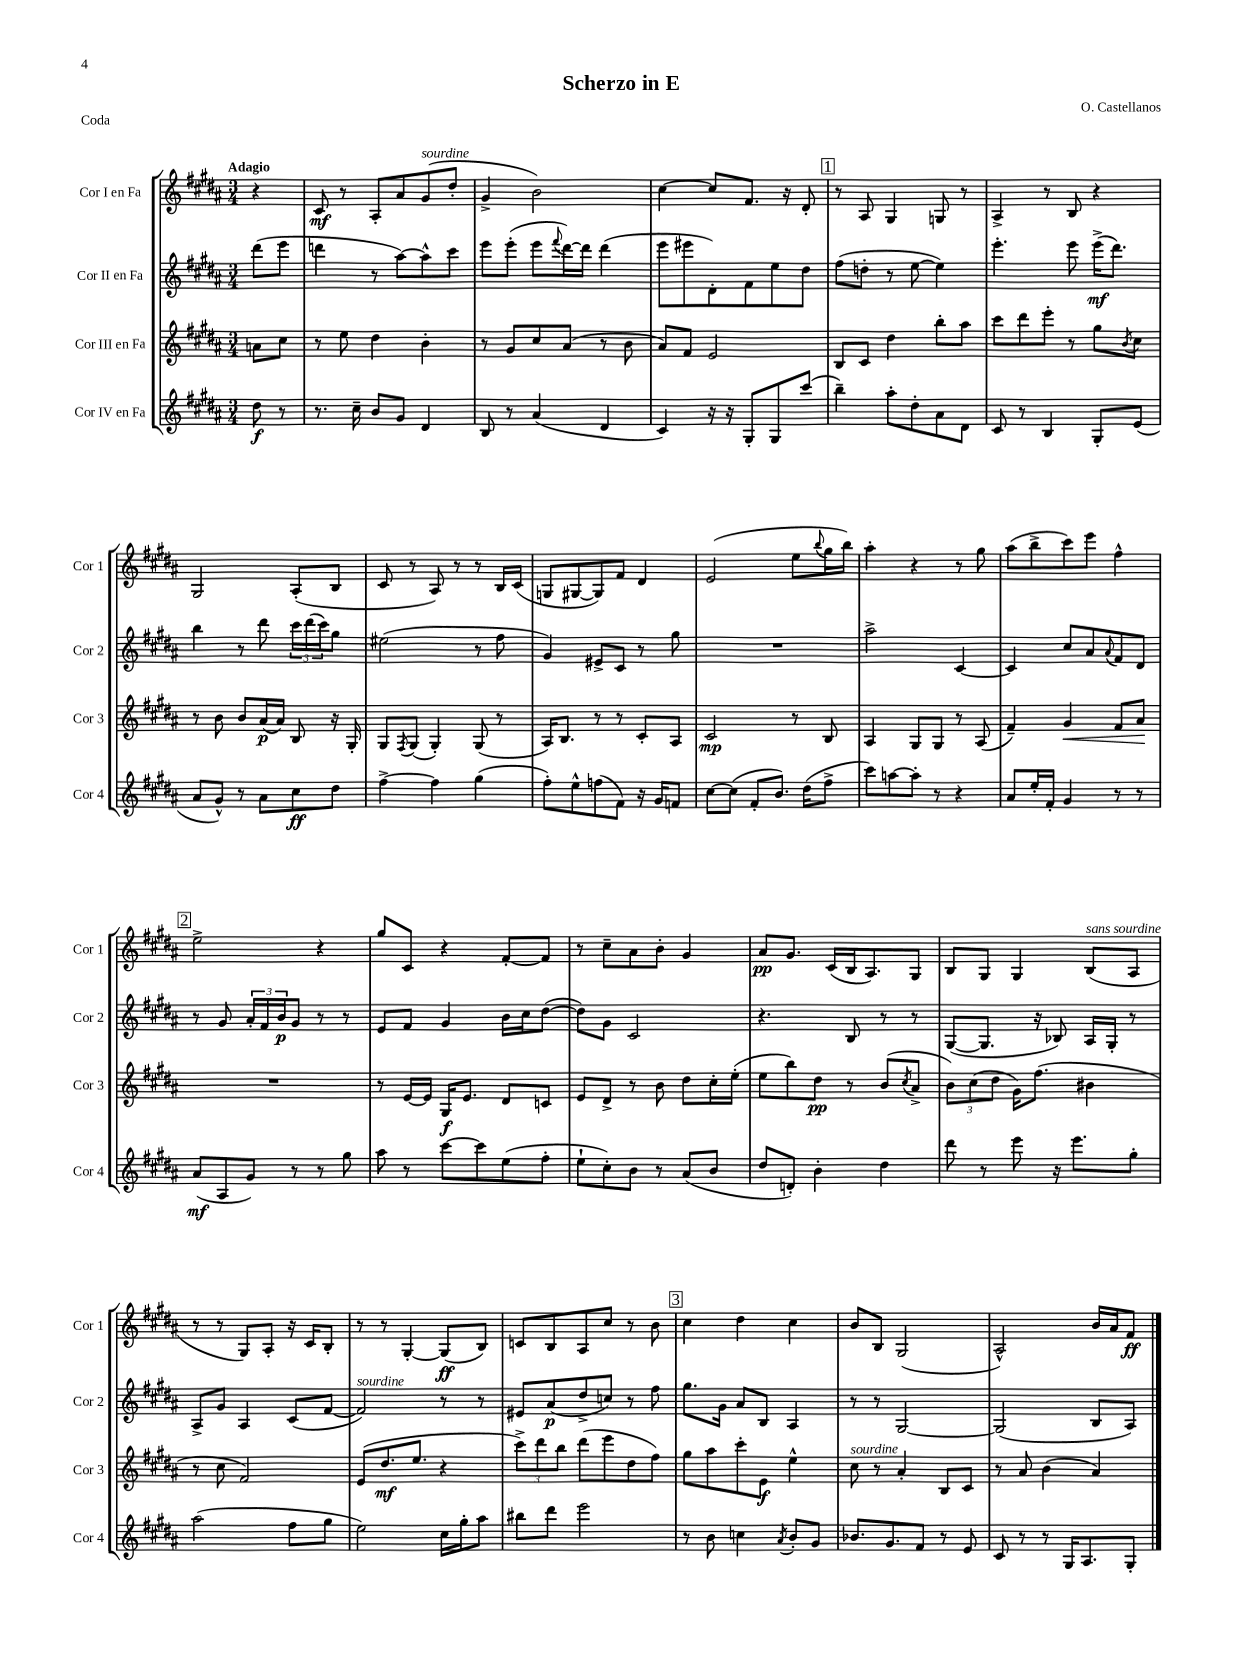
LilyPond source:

\header { title = "Scherzo in E" composer = "O. Castellanos" piece = "Coda" }
<<
\new StaffGroup <<
\new Staff = "s0" \with { instrumentName = "Cor I en Fa" shortInstrumentName = "Cor 1" } {
    \clef treble \key b \major \numericTimeSignature \time 3/4 \partial 4 \tempo "Adagio"
    r4 |
    cis'8\mf r8 ais8-. ais'8 gis'8^\markup { \italic "sourdine" }( dis''8-. |
    gis'4-> b'2) |
    cis''4~ cis''8 fis'8. r16 dis'8-. |
    \mark \markup { \box "1" } r8 ais8 gis4 g8 r8 |
    ais4-> r8 b8 r4 |
    gis2 ais8-.( b8 |
    cis'8 r8 ais8) r8 r8 b16 cis'16( |
    g8 gis8~ gis8) fis'8 dis'4 |
    e'2( e''8 \appoggiatura { b''8 } gis''16 b''16) |
    ais''4-. r4 r8 gis''8 |
    ais''8( b''8-> cis'''8) e'''8 fis''4-^ |
    \mark \markup { \box "2" } e''2-> r4 |
    gis''8 cis'8 r4 fis'8~-. fis'8 |
    r8 cis''8-- ais'8 b'8-. gis'4 |
    ais'8\pp gis'8. cis'16( b16 ais8.) gis8 |
    b8 gis8 gis4 b8^\markup { \italic "sans sourdine" }( ais8 |
    r8 r8 gis8) ais8-. r16 cis'16 b8-. |
    r8 r8 gis4~-. gis8\ff( b8) |
    c'8 b8 ais8 cis''8 r8 b'8 |
    \mark \markup { \box "3" } cis''4 dis''4 cis''4 |
    b'8 b8 gis2( |
    ais2-^) b'16 ais'16 fis'8\ff \bar "|." |
}
\new Staff = "s1" \with { instrumentName = "Cor II en Fa" shortInstrumentName = "Cor 2" } {
    \clef treble \key b \major \numericTimeSignature \time 3/4 \partial 4
    dis'''8( e'''8 |
    d'''4 r8 ais''8~) ais''8-^ cis'''8 |
    e'''8 e'''8-.( e'''8 \appoggiatura { fis'''8 } dis'''16~) dis'''16 dis'''4( |
    e'''8 eis'''8 dis'8-.) fis'8 e''8 dis''8 |
    \mark \markup { \box "1" } fis''8( d''8-. r8 e''8~ e''4) |
    e'''4.-. e'''8 e'''16->\mf( dis'''8.) |
    b''4 r8 dis'''8 \tuplet 3/2 { cis'''16 dis'''16( cis'''16) } gis''8 |
    eis''2( r8 fis''8 |
    gis'4) eis'8-> cis'8 r8 gis''8 |
    R2. |
    ais''2-> cis'4~ |
    cis'4 cis''8 ais'8 \appoggiatura { ais'8 } fis'8 dis'8 |
    \mark \markup { \box "2" } r8 gis'8 \tuplet 3/2 { ais'16-. fis'16 b'16\p } gis'8 r8 r8 |
    e'8 fis'8 gis'4 b'16 cis''16 dis''8~( |
    dis''8) gis'8 cis'2 |
    r4. b8 r8 r8 |
    gis8~( gis8. r16 bes8) ais16 gis16-. r8 |
    ais8-> gis'8 ais4 cis'8( fis'8~ |
    fis'2^\markup { \italic "sourdine" }) r8 r8 |
    eis'8 ais'8\p( dis''8-> c''8) r8 fis''8 |
    \mark \markup { \box "3" } gis''8. gis'16 ais'8 b8 ais4 |
    r8 r8 gis2~ |
    gis2( b8 ais8) \bar "|." |
}
\new Staff = "s2" \with { instrumentName = "Cor III en Fa" shortInstrumentName = "Cor 3" } {
    \clef treble \key b \major \numericTimeSignature \time 3/4 \partial 4
    a'8 cis''8 |
    r8 e''8 dis''4 b'4-. |
    r8 gis'8 cis''8 ais'8( r8 b'8 |
    ais'8) fis'8 e'2 |
    \mark \markup { \box "1" } b8 cis'8 dis''4 b''8-. ais''8 |
    cis'''8 dis'''8 e'''8-. r8 gis''8 \acciaccatura { b'8 } cis''8 |
    r8 b'8 b'8 ais'16\p( ais'16) b8 r16 gis16-. |
    gis8 \acciaccatura { fis8 } gis8( gis4-.) gis8( r8 |
    ais16) b8. r8 r8 cis'8-. ais8 |
    cis'2\mp r8 b8 |
    ais4 gis8 gis8 r8 ais8( |
    fis'4--) gis'4\< fis'8 ais'8\! |
    \mark \markup { \box "2" } R2. |
    r8 e'16~ e'16 gis16\f e'8. dis'8 c'8 |
    e'8 dis'8-> r8 b'8 dis''8 cis''16-. e''16-.( |
    e''8 b''8) dis''8\pp r8 b'8( \acciaccatura { cis''8 } ais'8-> |
    \tuplet 3/2 { b'8) cis''8( dis''8 } gis'16) fis''8.( bis'4 |
    r8 cis''8 fis'2) |
    e'8( dis''8.\mf e''8. r4 |
    \tuplet 3/2 { cis'''8->) dis'''8 b''8 } dis'''8( e'''8 dis''8 fis''8) |
    \mark \markup { \box "3" } gis''8 ais''8 cis'''8-. e'8\f e''4-^ |
    cis''8^\markup { \italic "sourdine" } r8 ais'4-. b8 cis'8 |
    r8 ais'8 b'4( ais'4) \bar "|." |
}
\new Staff = "s3" \with { instrumentName = "Cor IV en Fa" shortInstrumentName = "Cor 4" } {
    \clef treble \key b \major \numericTimeSignature \time 3/4 \partial 4
    dis''8\f r8 |
    r8. cis''16-- b'8 gis'8 dis'4 |
    b8 r8 ais'4( dis'4 |
    cis'4) r16 r16 gis8-. gis8 cis'''8( |
    \mark \markup { \box "1" } b''4--) ais''8-. dis''8-. ais'8 dis'8 |
    cis'8 r8 b4 gis8-. e'8( |
    ais'8 gis'8-^) r8 ais'8 cis''8\ff dis''8 |
    fis''4~-> fis''4 gis''4( |
    fis''8-.) e''8-^ f''8( fis'8) r16 gis'16 f'8 |
    cis''8~ cis''8( fis'8-. b'8.) dis''16( fis''8-> |
    cis'''8) a''8~ a''8-. r8 r4 |
    ais'8 e''16-. fis'16-. gis'4 r8 r8 |
    \mark \markup { \box "2" } ais'8\mf( ais8 gis'8) r8 r8 gis''8 |
    ais''8 r8 cis'''8~ cis'''8 e''8( fis''8-. |
    e''8-! cis''8-.) b'8 r8 ais'8( b'8 |
    dis''8 d'8-.) b'4-. dis''4 |
    dis'''8 r8 e'''8 r16 e'''8. gis''8-. |
    ais''2( fis''8 gis''8 |
    e''2) cis''16 gis''16-. ais''8 |
    bis''8 dis'''8 e'''2 |
    \mark \markup { \box "3" } r8 b'8 c''4 \acciaccatura { ais'8 } b'8-. gis'8 |
    bes'8. gis'8. fis'8 r8 e'8 |
    cis'8 r8 r8 gis16 ais8. gis8-. \bar "|." |
}
>>
>>
\layout { \context { \Score \remove "Bar_number_engraver" } }
